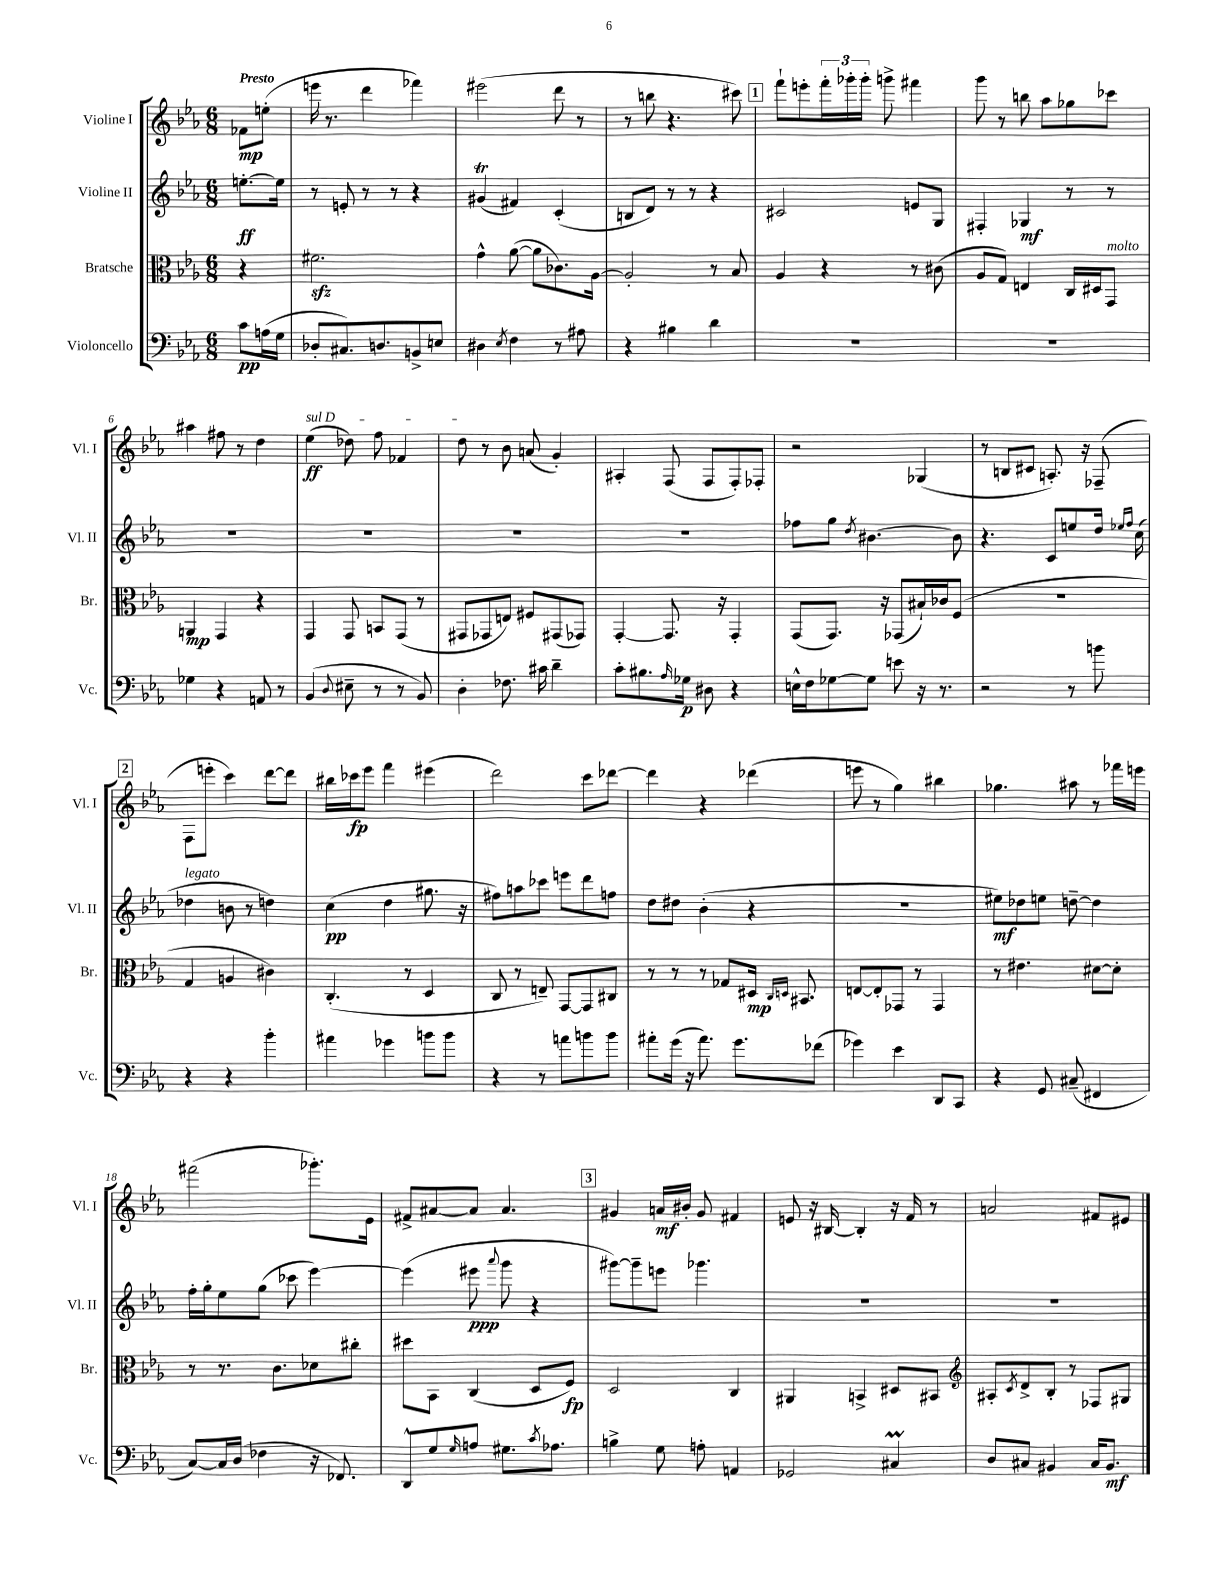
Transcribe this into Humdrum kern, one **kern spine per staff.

**kern	**kern	**kern	**kern
*staff4	*staff3	*staff2	*staff1
*clefF4	*clefC3	*clefG2	*clefG2
*k[b-e-a-]	*k[b-e-a-]	*k[b-e-a-]	*k[b-e-a-]
*M6/8	*M6/8	*M6/8	*M6/8
8c	4r	[8.ee'	8f-
(16A	.	.	(8ee'
16G	.	16ee]	.
=	=	=	=
8D-'	2.f#	8r	16eee
.	.	.	8.r
8.C#)	.	8e'	.
.	.	8r	4ddd
8.D	.	.	.
.	.	8r	.
8BB^	.	4r	4fff-)
8E	.	.	.
=	=	=	=
4D#	4g^^	(4g#	(2eee#
8qE-	.	.	.
4F	([8a-	4f#)	.
.	8a-]	.	.
8r	8.c-)	(4c'	8ddd
8A#	.	.	8r
.	[16A-	.	.
=	=	=	=
4r	2A-']	8B	8r
.	.	8d)	8bb
4B#	.	8r	4.r
.	.	8r	.
4d	8r	4r	.
.	8B-	.	8ccc#)
=	=	=	=
2.r	4A-	2c#	8fff`
.	.	.	8eee'
.	4r	.	24fff'
.	.	.	24ggg-'
.	.	.	24ggg-'
.	.	.	8ggg^
.	8r	8e	4fff#
.	(8c#	8G	.
=	=	=	=
2.r	8A-	4F#'	8ggg
.	8G)	.	8r
.	4E	4G-	8bb
.	.	.	8aa-
.	16C	8r	8gg-
.	16D#	.	.
.	8GG	8r	8ccc-
=	=	=	=
4G-	4AA	2.r	4aa#
4r	4GG	.	8ff#
.	.	.	8r
8AA	4r	.	4dd
8r	.	.	.
=	=	=	=
(4BB-	4GG	2.r	(4ee-
8qqD	.	.	.
8E#~	8GG	.	8dd-)
8r	8BB	.	8ff
8r	(8GG	.	4f-
8BB-)	8r	.	.
=	=	=	=
4D'	8GG#	2.r	8dd
.	8GG-	.	8r
8.F-	8E)	.	8b-
.	8F#	.	(8a
16c#	.	.	.
4d~	(8GG#	.	4g')
.	8GG-)	.	.
=	=	=	=
8c'	[4GG'	2.r	4A#'
8.B#	.	.	.
.	8.GG]	.	(8F
16qqA-	.	.	.
16G-	.	.	.
8D#	.	.	8F
.	16r	.	.
4r	4GG'	.	8F')
.	.	.	8F-'
=	=	=	=
16E^^	(8GG	8ff-	2r
16F	.	.	.
[8G-	8.GG)	8gg	.
.	.	8qdd	.
8G-]	.	[4.b#	.
.	16r	.	.
8e	(8GG-	.	.
16r	16B#`)	.	(4G-
8.r	16c-	.	.
.	(8F	8b#]	.
=	=	=	=
2r	2.r	4.r	8r
.	.	.	8B
.	.	.	8c#
.	.	8c	8.A')
8r	.	8ee	.
.	.	.	16r
8b	.	16dd	(8F-~
.	.	16qqee-	.
.	.	16qqff	.
.	.	(16cc	.
=	=	=	=
4r	4G	4dd-	8F
.	.	.	8eee'
4r	4A	8b	4ccc)
.	.	8r	.
4b-'	4c#)	4dd)	[8ddd
.	.	.	8ddd]
=	=	=	=
4a#	(4.C'	(4cc	16bb#
.	.	.	16ccc-
.	.	.	8eee-
4g-	.	4dd	4fff
.	8r	.	.
8b	4D	8.gg#	(4eee#
8b	.	.	.
.	.	16r	.
=	=	=	=
4r	8C	8ff#)	2ddd)
.	8r	8aa	.
8r	8E~)	8ccc-	.
8a	[8GG	8eee	.
8b	8GG]	8ddd	8ccc
8b	8C#	8ff	[8ddd-
=	=	=	=
8a#'	8r	8dd	4ddd-]
(16g	8r	8dd#	.
16r	.	.	.
8.a#)	8r	(4b-'	4r
.	8G-	.	.
8.g	.	.	.
.	16D#	4r	(4ddd-
.	16qqC	.	.
.	16qqD	.	.
.	8.BB#	.	.
(8f-	.	.	.
=	=	=	=
4g-)	[8E	2.r	8eee
.	8E']	.	8r
4e-	8GG-	.	4gg)
.	8r	.	.
8DD	4GG-	.	4bb#
8CC	.	.	.
=	=	=	=
4r	8r	8ee#)	4.gg-
.	4.e#	8dd-	.
8GG	.	8ee	.
(8C#~	.	[8dd~	8aa#
4FF#	[8d#	4dd]	8r
.	8d#']	.	16fff-
.	.	.	16eee
=	=	=	=
[8C)	8r	16ff'	(2fff#
.	.	16gg'	.
16C]	8.r	8ee-	.
(16D	.	.	.
4F-	.	(8gg	.
.	8.c	.	.
.	.	8ccc-	.
16r	8d-	[4eee-)	8.ggg-')
8.FF-)	.	.	.
.	8cc#'	.	.
.	.	.	16e-
=	=	=	=
8DD^^	8dd#	(4eee-]	8f#^
8G	8BB-	.	[8a#
16qqG	.	.	.
8A	(4C	8eee#	8a#]
.	.	8qqaaa-	.
8.G#	.	8ggg	4.a#
.	8D	4r	.
8qc	.	.	.
8.A-	.	.	.
.	8F)	.	.
=	=	=	=
4B^	2D	[8ggg#)	4g#
.	.	8ggg#~]	.
8G	.	8eee	16a
.	.	.	16b#'
8A'	.	4.ggg-	8g#
4AA	4C	.	4f#
=	=	=	=
2GG-	4AA#	2.r	8e
.	.	.	16r
.	.	.	[16B#
.	4BB^	.	4B#']
4C#	8D#	.	16r
.	.	.	16f
.	8BB#	.	8r
=	=	=	=
*	*clefG2	*	*
8D	8A#'	2.r	2a
.	8qc	.	.
8C#	8d^	.	.
4BB#	8B-'	.	.
.	8r	.	.
16C#	8F-	.	8f#
8.BB#	.	.	.
.	8G#	.	8e#
==	==	==	==
*-	*-	*-	*-
